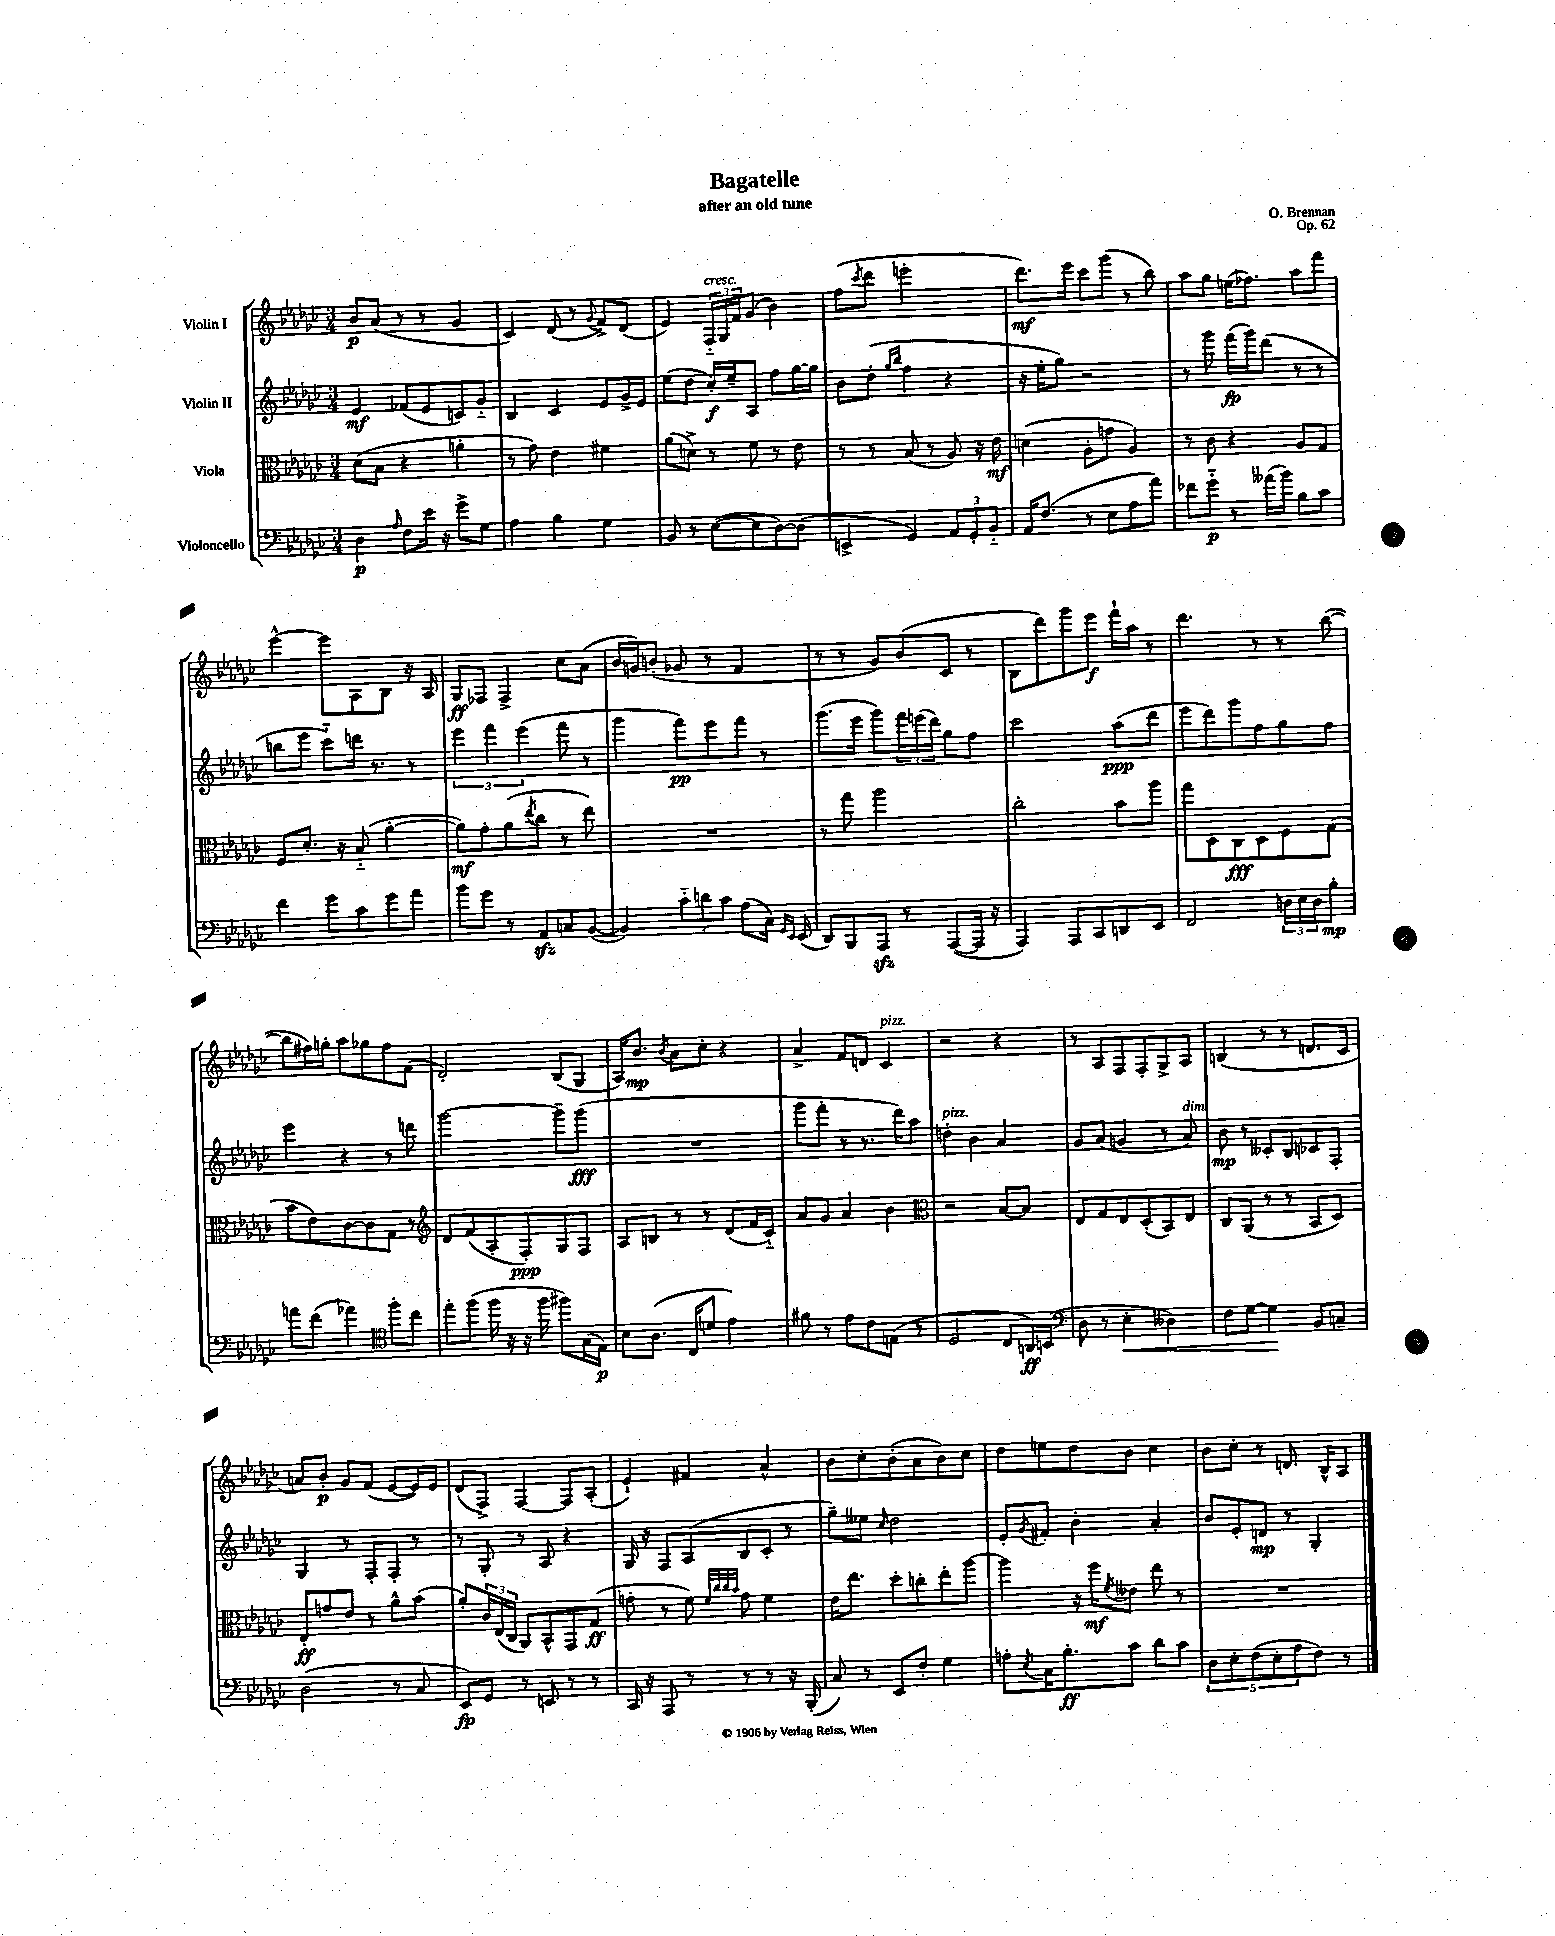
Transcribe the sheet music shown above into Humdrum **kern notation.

**kern	**kern	**kern	**kern
*staff4	*staff3	*staff2	*staff1
*clefF4	*clefC3	*clefG2	*clefG2
*k[b-e-a-d-g-c-]	*k[b-e-a-d-g-c-]	*k[b-e-a-d-g-c-]	*k[b-e-a-d-g-c-]
*M3/4	*M3/4	*M3/4	*M3/4
4D-	(8d-	4e-	8b-
.	8B-	.	(8a-
16qqA-	.	.	.
8F	4r	(8f-	8r
16e-	.	8e-	8r
16r	.	.	.
8g-^	4a'	8c)	4g-
8G-	.	8g-'~	.
=	=	=	=
4A-	8r	4B-	4c-)
.	8g-)	.	.
4B-	4e-	4c-	(8d-
.	.	.	8r
.	.	.	8qqg-
4G-	4f#	8e-	8f^)
.	.	16g-^	(8d-
.	.	16e-	.
=	=	=	=
8BB-	(8a-	(8ee-	4e-)
8r	8d^)	8dd-	.
([8E-	8r	16cc-')	24F'~
.	.	.	24G-
.	.	16ee-~	.
.	.	.	24f
8E-]	8f	8A-	(8g-
[8D-)	8r	8ff	4b-)
(8D-]	8e-	[16gg-	.
.	.	16gg-]	.
=	=	=	=
4EE^	8r	8b-	(8ff
.	.	.	8qccc-
.	8r	(8dd-'	8ddd-
.	.	16qqgg-	.
.	.	16qqbb-	.
4GG-)	(8B-	4ff	2eee'
.	8r	.	.
12AA-	8A-)	4r	.
12GG-'	.	.	.
.	16r	.	.
12BB-'~	.	.	.
.	16e-	.	.
=	=	=	=
16AA-	(4d	16r	8.ddd-)
(8.F	.	16ee-'	.
.	.	8gg-)	.
.	.	.	16eee-
8r	8A-'	2r	8ccc-
8E-	8g	.	(8ggg-
8A-	4A-)	.	8r
8a-)	.	.	8bb-)
=	=	=	=
8f-	8r	8r	8aa-
8g-'~	8c-	8ggg-	8gg-
8r	4r	(16fff	(16ee
.	.	16ggg-)	8.ff-)
(16a--	.	(8ddd-	.
16b-)	.	.	.
8B-	8A-	8r	8aa-
8c-	8G-	8r	8fff
=	=	=	=
4f	8F	8bb	[4eee-^^
.	8.d-'	8eee-	.
8g-	.	8ccc-'~)	8eee-]
.	16r	.	.
8c-	(8B-'~	16ddd	8A-
.	.	8.r	.
8g-	[4a-'	.	8B-
8a-	.	8r	16r
.	.	.	16A-
=	=	=	=
8b-	8a-])	6eee-	8G-
8g-	8g-'	.	8F-
.	.	6fff	.
8r	(8a-	.	4F-^
.	.	(6eee-	.
.	8qee-	.	.
8AA-	8cc-	.	.
8C	8r	8fff	8cc-
([8BB-	8ee-)	8r	(8a-
=	=	=	=
4BB-])	2.r	4ggg-	16b-
.	.	.	16g)
.	.	.	(8b'
12c-'~	.	8fff)	8g-
12d	.	.	.
.	.	8eee-	8r
12c-	.	.	.
(8A-	.	8fff	4f
16C-)	.	8r	.
16qqGG-	.	.	.
16qqEE-	.	.	.
(16EE-	.	.	.
=	=	=	=
8DD-)	8r	(8.ggg-	8r
8BBB-	8gg-	.	8r
.	.	16eee-	.
8AAA-	2aa-	8ggg-)	8g-)
8r	.	24fff	(8b-
.	.	(24eee	.
.	.	24ddd-)	.
([8AAA-	.	8gg-	8c-
16AAA-]	.	8ff	8r
16r	.	.	.
=	=	=	=
4AAA-)	2cc-'	2ccc-	8B-
.	.	.	8ddd-)
8AAA-	.	.	8ggg-
8CC-	.	.	8eee-
8DD	8b-	(8aa-	16fff`
.	.	.	16aa-
8EE-	8aa-	8ddd-	8r
=	=	=	=
2FF	8gg-	8eee-	4.ddd-
.	8D-	8ddd-)	.
.	8C-	8ggg-	.
.	8D-	8ff	8r
24D	8F	8gg-	8r
24E-	.	.	.
24D	.	.	.
8B-'	(8G-	8ff	([8bb-
=	=	=	=
8a	8b-	4eee-	8bb-]
(8f	8e-)	.	16ff#)
.	.	.	16gg'
4a-)	[8c-	4r	8aa-
.	8c-]	.	8gg-
*clefC4	*	*	*
8ff'	8G-	8r	8ff#
8cc-	8r	8ddd	(8f
=	=	=	=
*	*clefG2	*	*
8ee-'	8d-	[2ggg-	2d-')
(8ff	(8f	.	.
16ff	8A-'	.	.
16r	.	.	.
16r	8F')	.	.
16ff	.	.	.
8ff#)	8G-	8ggg-~]	(8B-
(16G-	8F	(8ggg-	8G-
16E-)	.	.	.
=	=	=	=
8B-	8A-	2.r	16A-)
.	.	.	8.b-
(8.A-	8B	.	.
.	.	.	8qb-
.	8r	.	8a-
16C-	.	.	.
8d	8r	.	8cc-'
4e-)	(8d-	.	4r
.	16f	.	.
.	16c-'~)	.	.
=	=	=	=
8f#	8a-	8ggg-	4a-^
8r	8g-	8fff'	.
8e-	4a-	8r	8f
8c-	.	8.r	8d
(8E	4b-	.	4c-
.	.	16ddd-)	.
8r	.	8aa-	.
=	=	=	=
*	*clefC3	*	*
2D-	2r	4dd'	2r
.	.	4b-	.
8C-	[8B-	4a-	4r
16AA)	8B-]	.	.
(16BB	.	.	.
=	=	=	=
*clefF4	*	*	*
8D-	8E-	8g-	8r
8r	8G-	(8a-	8A-
4E-'	8E-	4g	8F
.	(8D-'	.	8F'
4D--)	8BB-)	8r	8G-^
.	8E-	8a-)	8A-
=	=	=	=
8F	8C-	8b-	(4B
[8G-	(8AA-	8r	.
4G-]	8r	8c--'	8r
.	8r	8B-	8r
8BB-	8BB-	8c-	8.d
8C~	8D-)	8F'	.
.	.	.	16c-
=	=	=	=
(2D-	8E-'	4G-	8a)
.	8g	.	8b-'
.	8e-	8r	8g-
.	8r	8F'	(8f
8r	8a-^^	8F'	[8e-
8C-	(8b-	8r	16e-])
.	.	.	16e-
=	=	=	=
8EE-)	8a-')	8r	(8d-
8GG-	24c-	8G-'	8F^)
.	(24E-	.	.
.	24C-	.	.
8r	8AA-)	8r	[4F
8EE	8BB-^^	8A-	.
8r	8GG-	4r	8F]
8r	(8G-	.	(8A-'
=	=	=	=
16CC-	8g'	16G-	4e-`)
16r	.	16r	.
8AAA-	8r	8F	.
8r	8f)	(8A-	4f#
.	32qqf	.	.
.	32qqcc-	.	.
.	32qqcc-	.	.
.	32qqb-	.	.
8r	8g	8B-	.
8r	4f	8c-'	4a-^^
16r	.	8r	.
(16BBB-'	.	.	.
=	=	=	=
8C-)	16e-	8gg-~)	8b-
.	8.ee-	.	.
8r	.	8ee--	8cc-'
.	.	16qqcc-	.
8EE-	8dd-'	2dd-	(8b-'
8F'	8cc'	.	8a-
4G-	8ee-'	.	8b-)
.	[8aa-	.	8cc-
=	=	=	=
8A'	4aa-]	8e-'	8dd-
8qE-	.	8qg-	.
16C-	.	8f#'	8ee
8.B-'	.	.	.
.	16r	4b-'	8dd-
.	16ff	.	.
.	8qf	.	.
8c-	8e--	.	8b-
8d-	8ee-	4a-'	4cc-
8c-	8r	.	.
=	=	=	=
10D-	2.r	8b-	8b-
10E-'	.	.	.
.	.	8e-'	8cc-'
(10F	.	.	.
.	.	8d	8r
10E-'	.	.	.
.	.	8r	8.d
10A-	.	.	.
8F)	.	4G-'	.
.	.	.	16B-^^
8r	.	.	8A-
==	==	==	==
*-	*-	*-	*-
